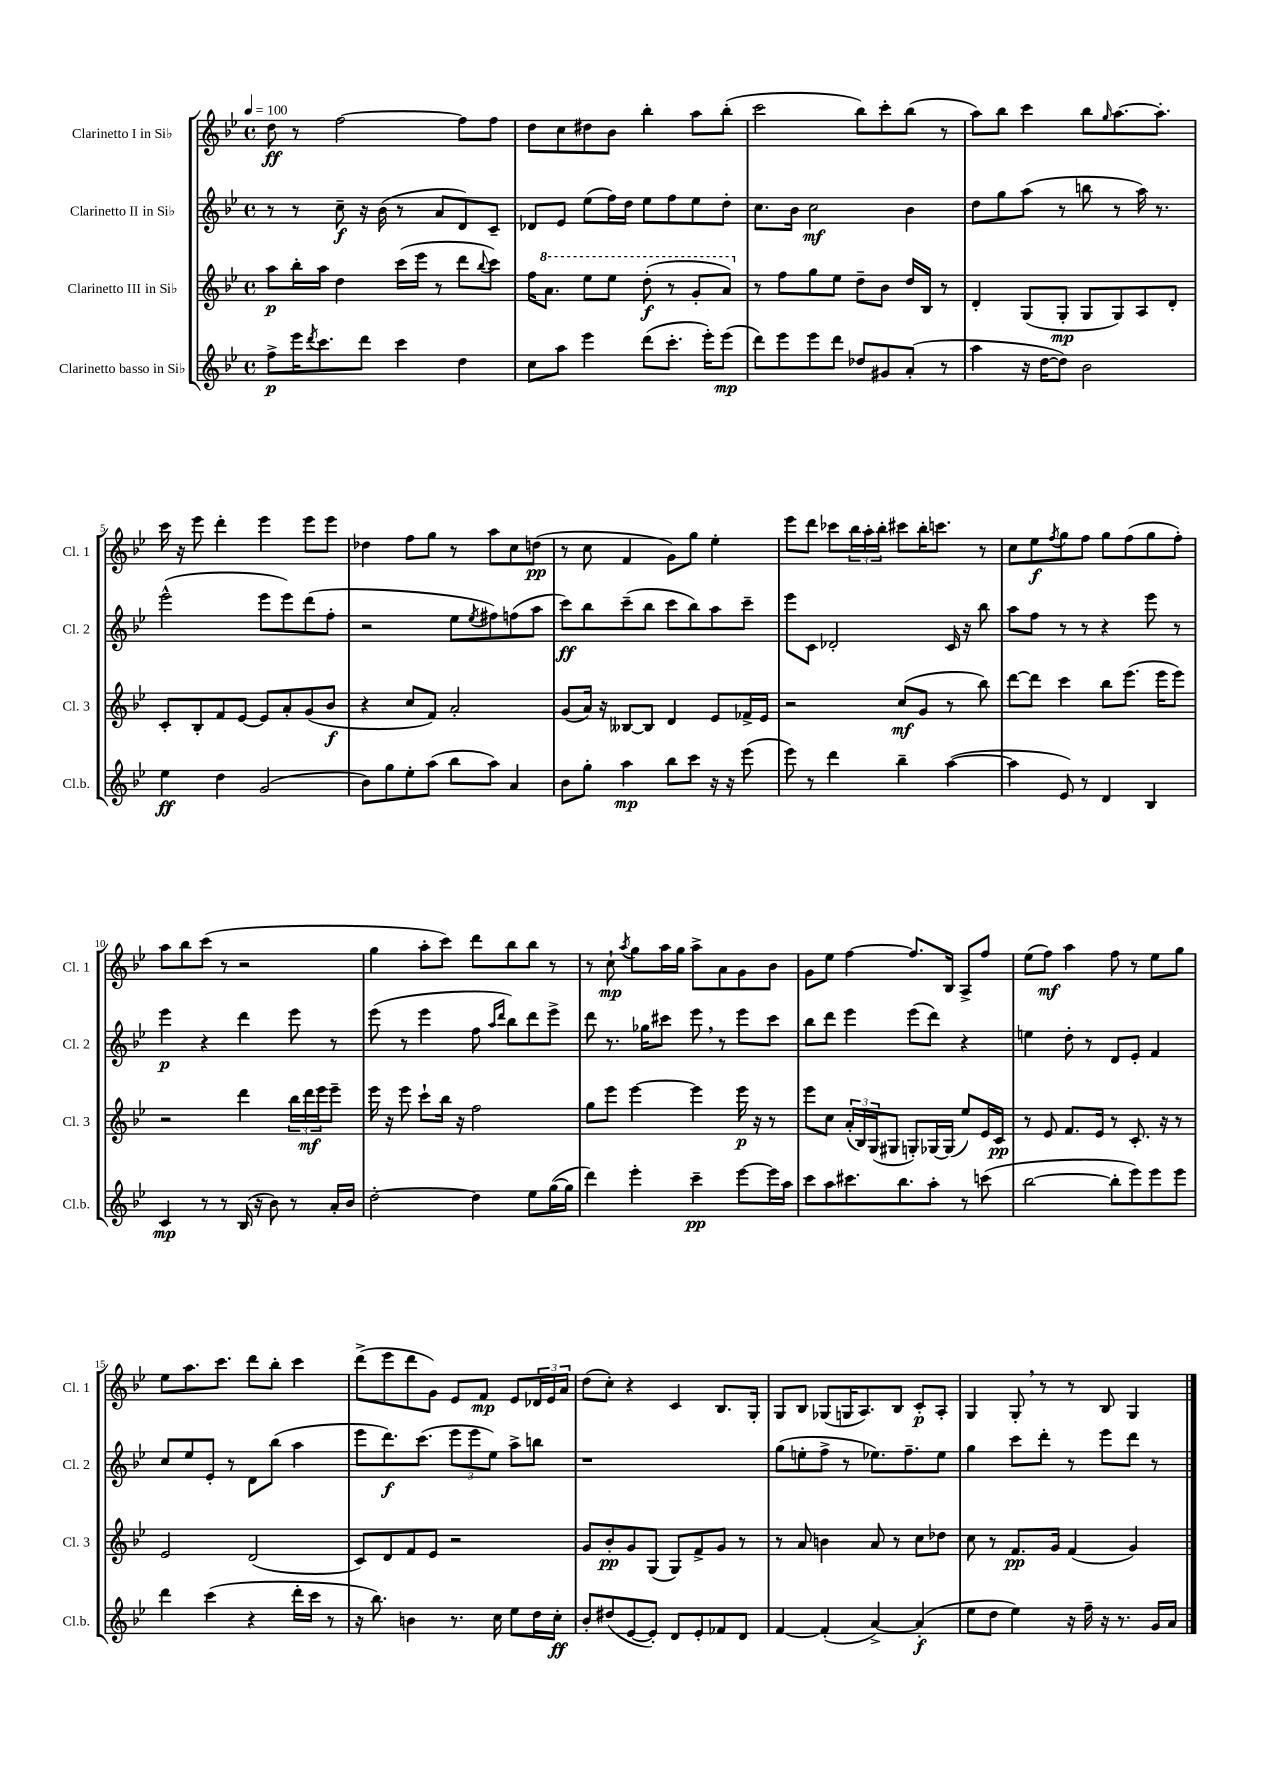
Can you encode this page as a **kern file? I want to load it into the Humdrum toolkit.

**kern	**kern	**kern	**kern
*staff4	*staff3	*staff2	*staff1
*clefG2	*clefG2	*clefG2	*clefG2
*k[b-e-]	*k[b-e-]	*k[b-e-]	*k[b-e-]
*M4/4	*M4/4	*M4/4	*M4/4
*met(c)	*met(c)	*met(c)	*met(c)
*MM100	*MM100	*MM100	*MM100
8ff^\L	8aa\L	8r	8dd\
16eee-\K	16bb-'\L	8r	8r
8qddd/	.	.	.
8.ccc\	16aa\JJ	.	.
.	4dd\	8cc~\	[2ff\
8ddd\J	.	16r	.
.	.	(16b-\	.
4ccc\	(16ccc\LL	8r	.
.	16eee-\JJ	.	.
.	8r	8a/L	.
4dd\	8ddd\L	8d/)	8ff\]L
.	8qqbb-/	.	.
.	8ccc\J)	8c~/J	8ff\J
=	=	=	=
8cc\L	16ff\LK	8d-/L	8dd\L
.	8.aa\J	.	.
8aa\J	.	8e-/J	8cc\
4eee-\	8eee-\L	(8ee-\L	8dd#\
.	8eee-\J	16ff\L)	8b-\J
.	.	16dd\JJ	.
(8ddd\L	(8ddd'\	8ee-\L	4bb-'\
8.ccc'\J	8r	8ff\	.
.	8gg'/L	8ee-\	8aa\L
16eee-'\LK)	.	.	.
(8eee-\J	8aa/J)	8dd'\J	(8bb-'\J
=	=	=	=
8ddd\L)	8r	8.cc\L	2ccc\
8eee-\	8ff\L	.	.
.	.	16b-\Jk	.
8eee-\	8gg\	2cc\	.
8ddd\J	8ee-\J	.	.
8dd-/L	8dd~\L	.	8bb-\L)
8g#/	8b-\J	.	8ccc'\
(8a'/J	16dd/LL	4b-\	(8bb-\J
.	16B-/JJ	.	.
8r	8r	.	8r
=	=	=	=
4aa\	4d'/	8dd\L	8aa\L)
.	.	8gg\	8bb-\J
16r	(8G/L	(8aa\J	4ccc\
[16dd\LK	.	.	.
8dd\]J)	8G'/J	8r	.
2b-\	8G/L	8bb\	8bb-\L
.	.	.	16qqgg/
.	8G/)	8r	[8.aa\
.	8A/	16aa\)	.
.	.	8.r	8.aa'\]J
.	8d'/J	.	.
=	=	=	=
4ee-\	8c'/L	(2eee-^^\	16ccc\
.	.	.	16r
.	8B-'/	.	8eee-\
4dd\	8f/	.	4ddd'\
.	[8e-/J	.	.
(2g/	8e-/]L	8eee-\L	4eee-\
.	8a'/	8eee-\)	.
.	(8g/	(8ddd\	8eee-\L
.	8b-/J	8ff'\J	8eee-\J
=	=	=	=
8b-\L)	4r	2r	4dd-\
8gg\	.	.	.
8ee-'\	8cc/L	.	8ff\L
(8aa\J	8f/J)	.	8gg\J
8bb-\L	2a'/	8ee-\L	8r
.	.	8qee-/	.
8aa\J)	.	8ff#\)	8aa\L
4a/	.	(8ff\	8cc\
.	.	8aa\J	(8dd\J
=	=	=	=
8b-\L	(8g/L	8ccc\L)	8r
8gg'\J	16a/Jk)	8bb-\	8cc\
.	16r	.	.
4aa\	[8B--/L	(8ccc~\	4f/
.	8B--/]J	8bb-\J	.
8bb-\L	4d/	8ccc\L	8g\L)
8ccc\J	.	8bb-\)	8gg\J
16r	8e-/L	8aa\	4ee-'\
16r	.	.	.
(8eee-\	16f-^/L	8ccc~\J	.
.	16e-/JJ	.	.
=	=	=	=
8eee-\)	2r	8eee-\L	8eee-\L
8r	.	8c\J	8ddd\J
4ddd\	.	2d-'/	8ccc-\L
.	.	.	24bb-\L
.	.	.	24aa'\
.	.	.	24bb-'\JJ
4bb-~\	(8cc/L	.	8ccc#\L
.	8g/J	.	16bb-'\K
.	.	.	8.ccc\J
([4aa\	8r	16c/	.
.	.	16r	.
.	8bb-\)	8bb-\	8r
=	=	=	=
4aa\]	[8ddd\L	8aa\L	8cc\L
.	8ddd\]J	8ff\J	8ee-\
.	.	.	8qff/
8e-/)	4ccc\	8r	8gg\
8r	.	8r	8ff\J
4d/	8bb-\L	4r	8gg\L
.	(8.eee-\J	.	(8ff\
4B-/	.	8eee-\	8gg\
.	16eee-\LK	.	.
.	8eee-\J)	8r	8ff'\J)
=	=	=	=
4c/	2r	4eee-\	8aa\L
.	.	.	8bb-\
8r	.	4r	(8ccc\J
8r	.	.	8r
(16B-/	4ddd\	4ddd\	2r
16r	.	.	.
8b-\)	.	.	.
8r	24bb-\LL	8eee-\	.
.	24ddd\	.	.
.	24eee-\J	.	.
16a'/LL	8eee-~\J	8r	.
16b-/JJ	.	.	.
=	=	=	=
[2dd'\	16eee-\	(8eee-\	4gg\
.	16r	.	.
.	8eee-\	8r	.
.	8ccc`\L	4eee-\	8aa'\L
.	16bb-\Jk	.	8ccc\J)
.	16r	.	.
4dd\]	2ff\	8ff\	8ddd\L
.	.	16qqaa/LL	.
.	.	16qqddd/JJ	.
.	.	8bb-\L)	8bb-\
8ee-\L	.	8ddd\	8bb-\J
([16gg\L	.	8eee-^\J	8r
16gg\]JJ	.	.	.
=	=	=	=
4ddd\)	8gg\L	8ddd\	8r
.	8eee-\J	8.r	8cc`\
.	.	.	8qaa/
4eee-'\	[4eee-\	.	8gg\L
.	.	16gg-\LK	.
.	.	8ccc#\J	16aa\L
.	.	.	16gg\JJ
4ccc~\	4eee-\]	8eee-\	8aa^\L
.	.	8r	8a\
[8eee-\L	16eee-\	8eee-\L	8g\
.	16r	.	.
16eee-\]L	8r	8ccc#\J	8b-\J
16aa\JJ	.	.	.
=	=	=	=
8ccc\L	8eee-\L	8bb-\L	8g\L
8aa\	8cc\J	8ddd\J	8ee-\J
8.ccc#\	(24a'/LL	4eee-\	[4ff\
.	24B-/)	.	.
.	(24G/J	.	.
.	8G#/J	.	.
8.bb-\	.	.	.
.	8G'/L)	(8eee-\L	8.ff/]L
8aa'\J	[16G-/L	8ddd\J)	.
.	(16G-/]JJ	.	16B-/Jk
8r	8ee-/L)	4r	8A^/L
(8ccc\	16e-/L	.	8ff/J
.	16c/JJ	.	.
=	=	=	=
[2bb-\	8r	4ee\	(8ee-\L
.	8e-/	.	8ff\J)
.	8.f/L	8dd'\	4aa\
.	.	8r	.
.	16e-/Jk	.	.
8bb-'\]L	8r	8d/L	8ff\
8eee-\)	8.c'/	8e-'/J	8r
8eee-\	.	4f/	8ee-\L
.	16r	.	.
8eee-\J	8r	.	8gg\J
=	=	=	=
4ddd\	2e-/	8cc/L	8ee-\L
.	.	8ee-/	8.aa\
(4ccc\	.	8e-'/J	.
.	.	.	8.ccc\J
.	.	8r	.
4r	(2d/	8d\L	8ddd\L
.	.	(8bb-\J	8bb-'\J
16ddd'\LL	.	4aa\	4ccc\
16ccc\JJ	.	.	.
8r	.	.	.
=	=	=	=
16r	8c/L)	8eee-\L	(8ddd^\L
8.bb-\)	.	.	.
.	8d/	8.ddd\)	8eee-\
4b\	8f/	.	8ddd\
.	.	(8.ccc\J	.
.	8e-/J	.	8g\J)
8.r	2r	12eee-\L	8e-/L
.	.	12eee-\	.
.	.	.	8f/J
.	.	12ee-\J)	.
16cc\	.	.	.
8ee-\L	.	8aa^\L	8e-/L
16dd\L	.	8bb\J	24d-/L
.	.	.	24e-/
16cc'\JJ	.	.	.
.	.	.	24a/JJ
=	=	=	=
8b-'/L	8g/L	1r	(8dd\L
(8dd#/	8b-'/	.	8cc'\J)
[8e-/	8g/	.	4r
8e-'/]J)	(8G/J	.	.
8d/L	8G/L)	.	4c/
8e-'/	8f^/	.	.
8f-/	8g/J	.	8.B-/L
8d/J	8r	.	.
.	.	.	16G'/Jk
=	=	=	=
[4f/	8r	(8gg\L	8G/L
.	8a/	8ee'\	8B-/J
(4f'/]	4b\	8ff^\J	(8G-/L
.	.	8r	16G/K
.	.	.	8.A/)
[4a^/)	8a/	8.ee-\L)	.
.	8r	.	8B-/J
.	.	8.ff~\	.
(4a'/]	8cc\L	.	8c'/L
.	8dd-\J	8ee-\J	8A'/J
=	=	=	=
8ee-\L	8cc\	4gg\	4G/
8dd\J	8r	.	.
4ee-\)	8.f/L	8ccc\L	8G'/
.	.	8ddd'\J	8r
.	16g/Jk	.	.
16r	(4f/	8r	8r
16ff~\	.	.	.
16r	.	8eee-\L	8B-/
8.r	.	.	.
.	4g/)	8ddd\J	4G/
16g/LL	.	8r	.
16a/JJ	.	.	.
==	==	==	==
*-	*-	*-	*-
